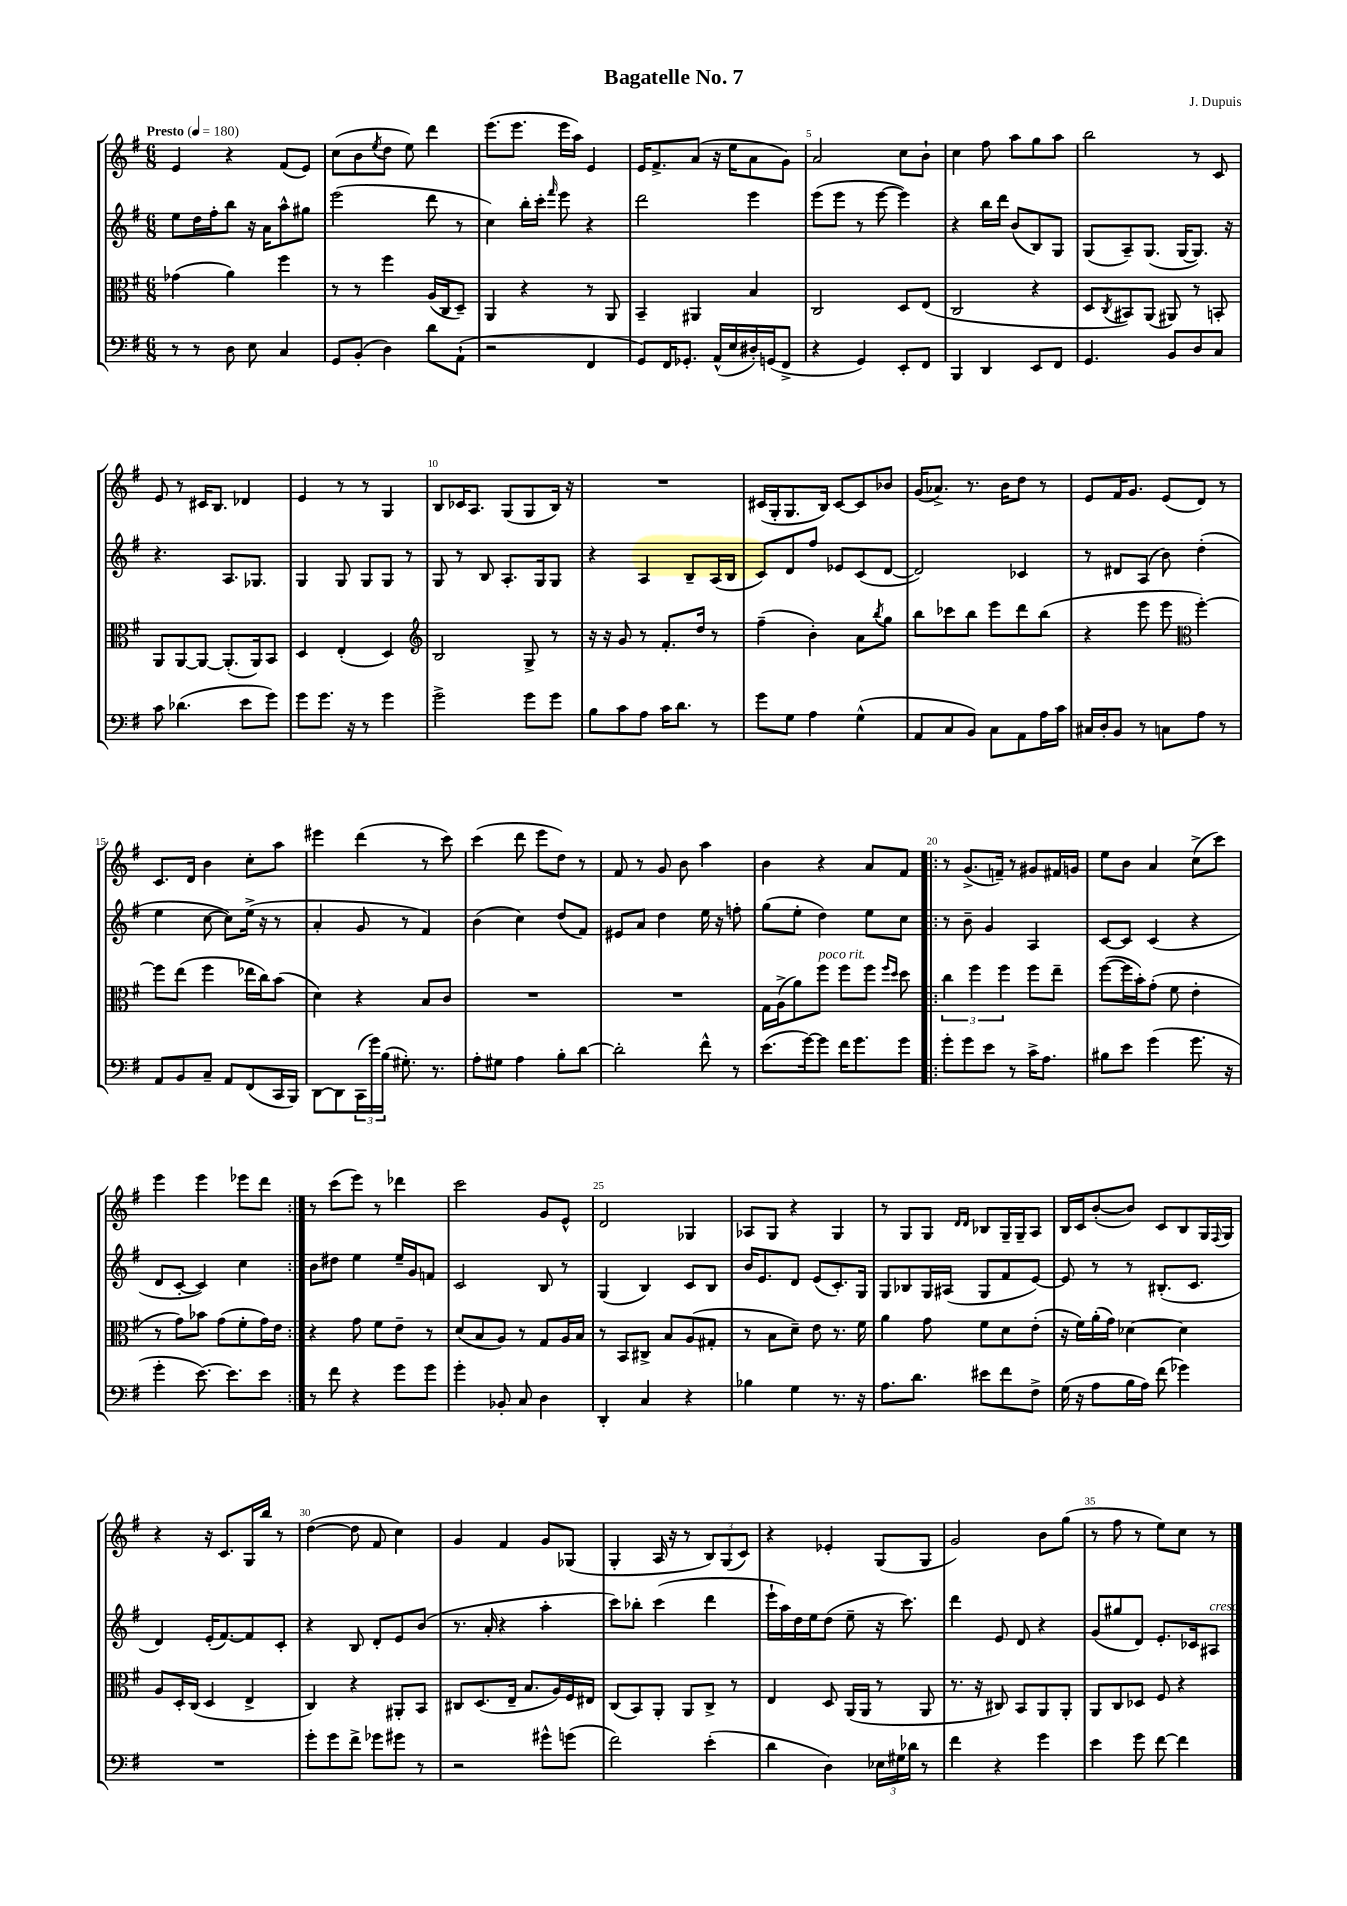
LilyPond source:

\header { title = "Bagatelle No. 7" composer = "J. Dupuis" }
<<
\new StaffGroup <<
\new Staff = "s0" {
    \clef treble \key g \major \numericTimeSignature \time 6/8 \tempo "Presto" 4 = 180
    e'4 r4 fis'8( e'8) |
    c''8( b'8 \acciaccatura { e''8 } d''8 e''8) d'''4 |
    e'''8.( e'''8. e'''16 a''16) e'4 |
    e'16 fis'8.-> a'8( r16 e''16 a'8 g'8) |
    a'2 c''8 b'8-! |
    c''4 fis''8 a''8 g''8 a''8 |
    b''2 r8 c'8 |
    e'8 r8 cis'16 b8. des'4 |
    e'4 r8 r8 g4 |
    b8 ces'16 a8. g8( g8 b16) r16 |
    R2. |
    cis'16( g16-. g8. b16) cis'8~ cis'8 bes'8 |
    g'16( aes'8.->) r8. b'16 d''8 r8 |
    e'8 fis'16 g'8. e'8( d'8) r8 |
    c'8. d'16 b'4 c''8-. a''8 |
    eis'''4 d'''4( r8 c'''8) |
    c'''4( d'''8 e'''8 d''8) r8 |
    fis'8 r8 g'8 b'8 a''4 |
    b'4 r4 a'8 fis'8 |
    \repeat volta 2 { r8 g'8.->( f'16--) r8 gis'8 fis'16 g'16 |
    e''8 b'8 a'4 c''8->( c'''8) |
    e'''4 e'''4 ees'''8 d'''8 | }
    r8 c'''8( e'''8) r8 des'''4 |
    c'''2 g'8 e'8-^ |
    d'2 ges4 |
    aes8 g8 r4 g4 |
    r8 g8 g8 \grace { d'16 d'16 } bes8 g16-- g16-- a8 |
    b16 c'16 b'8~-.( b'8) c'8 b8 g16 \appoggiatura { fis8 } g16 |
    r4 r16 c'8. g16 b''16 r8 |
    d''4~( d''8 fis'8 c''4) |
    g'4 fis'4 g'8 ges8( |
    g4-. a16 r16 r8 \tuplet 3/2 { b8) g8( c'8) } |
    r4 ees'4-. g8( g8 |
    g'2) b'8 g''8( |
    r8 fis''8 r8 e''8) c''8 r8 \bar "|." |
}
\new Staff = "s1" {
    \clef treble \key g \major \numericTimeSignature \time 6/8
    e''8 d''16 fis''16-. b''8 r16 a'16 a''8-^ gis''8 |
    e'''2( d'''8 r8 |
    c''4) b''16-. c'''16-. \grace { fis'''16 } e'''8 r4 |
    d'''2 e'''4 |
    e'''8( e'''8 r8 e'''8~ e'''4) |
    r4 b''16 d'''16 b'8( b8) g8 |
    g8( a8--) g8.( g16~ g8.) r16 |
    r4. a8. ges8. |
    g4 g8 g8 g8 r8 |
    g8 r8 b8 a8.-. g16 g8 |
    r4 a4 b8-- a16( b16 |
    c'8) d'8 fis''8 ees'8 c'8( d'8~ |
    d'2) ces'4 |
    r8 dis'8 a8( b'8) d''4-.( |
    e''4 c''8~ c''8) e''16->( r16 r8 |
    a'4-. g'8 r8 fis'4) |
    b'4( c''4) d''8( fis'8) |
    eis'8 a'8 d''4 e''16 r16 f''8-. |
    g''8( e''8-. d''4) e''8 c''8 |
    \repeat volta 2 { r8 b'8-- g'4 a4 |
    c'8~ c'8 c'4( r4 |
    d'8 c'8~-. c'4) c''4 | }
    b'8 dis''8 e''4 e''16-- g'16 f'8 |
    c'2 b8 r8 |
    g4( b4) c'8 b8 |
    b'16 e'8. d'8 e'8( c'8.-.) g16 |
    g8 bes8 g16 ais16( g8 fis'8 e'8~) |
    e'8 r8 r8 bis8.-.( c'8. |
    d'4) e'16-.( fis'8.~) fis'8 c'8-. |
    r4 b8 d'8-. e'8 b'8( |
    r8. a'16-. r4 a''4-. |
    c'''8) bes''8-. c'''4( d'''4 |
    e'''16-! a''16) d''16 e''16 d''8( e''8-- r16 c'''8.) |
    d'''4 e'8 d'8 r4 |
    g'8( gis''8 d'8) e'8.-. ces'16 ais8^\markup { \italic "cresc." } \bar "|." |
}
\new Staff = "s2" {
    \clef alto \key g \major \numericTimeSignature \time 6/8
    ges'4( a'4) fis''4 |
    r8 r8 fis''4 a16( c16 d8--) |
    a,4 r4 r8 a,8 |
    b,4-- ais,4 b4 |
    c2 d8 e8( |
    c2 r4 |
    d8 \acciaccatura { c8 } bis,8) a,8( ais,8) r8 b,8-. |
    a,8 a,8~ a,8~ a,8.-.( a,16) b,8 |
    d4 e4-.( d4) |
    \clef treble b2 g8-> r8 |
    r16 r16 g'8 r8 fis'8.-. d''16 r8 |
    fis''4--( b'4-.) a'8 \acciaccatura { b''8 } g''8 |
    b''8 ces'''8 b''8 e'''8 d'''8 b''8( |
    r4 e'''8 e'''8 \clef alto fis''4~-.) |
    fis''8 e''8( fis''4 ees''16 c''16) b'8( |
    d'4) r4 b8 c'8 |
    R2. |
    R2. |
    g16 a16->( a'8) fis''8^\markup { \italic "poco rit." } fis''8 fis''8 \grace { fis''16 d''16 } d''8 |
    \repeat volta 2 { \tuplet 3/2 { c''4 fis''4 fis''4 } fis''8 e''8-- |
    fis''8~( fis''16 b'16-.) g'8-.( fis'8 e'4-. |
    r8 g'8) bes'8 g'8( fis'8-. g'16) e'16 | }
    r4 g'8 fis'8 e'8-- r8 |
    d'8( b8 a8) r8 g8 a16 b16 |
    r8 b,8 cis8-> b8 a8( gis8-. |
    r8 b8 d'8--) e'8 r8. fis'16 |
    a'4 g'8 fis'8 d'8 e'8-.( |
    r16 fis'16) a'16-.( g'16) des'4~ des'4 |
    a8 d16-. c16( d4 e4-> |
    c4) r4 ais,8-. b,8 |
    cis8 d8.( e16-- b8. a16) fis16 eis16 |
    c8( b,8) a,8-. a,8 c8-> r8 |
    e4 d8 a,16( a,16 r8 a,8 |
    r8. r16 cis8) b,8 a,8 a,8-. |
    a,8 c8 des8 fis8 r4 \bar "|." |
}
\new Staff = "s3" {
    \clef bass \key g \major \numericTimeSignature \time 6/8
    r8 r8 d8 e8 c4 |
    g,8 b,8-.( d4) d'8 a,8-!( |
    r2 fis,4 |
    g,8) fis,16 ges,8.-. a,16-^( e16 dis16-.) g,16( fis,8-> |
    r4 g,4) e,8-. fis,8 |
    b,,4 d,4 e,8 fis,8 |
    g,4. b,8 d8 c8 |
    c'8 des'4.( e'8 g'8) |
    g'8 g'8. r16 r8 g'4 |
    g'2-> g'8 g'8 |
    b8 c'8 a8 c'16 d'8. r8 |
    g'8 g8 a4 g4-^( |
    a,8 c8 b,8) c8 a,8 a16 c'16 |
    cis16 d16-. b,8 r8 c8 a8 r8 |
    a,8 b,8 c8-- a,8 fis,8( c,16 b,,16) |
    d,8~ d,8 \tuplet 3/2 { c,16( g'16) b16( } gis8.-.) r8. |
    a8-. gis8 a4 b8-. d'8~ |
    d'2-. fis'8-^ r8 |
    e'8.( g'16~) g'8 fis'16 g'8. g'8 |
    \repeat volta 2 { g'8-. g'8 e'8 r8 c'16-> a8. |
    bis8 e'8 g'4( g'8. r16 |
    g'4-. e'8.~) e'8. e'8 | }
    r8 fis'8 r4 g'8 g'8 |
    g'4-. bes,8-. c8 d4 |
    d,4-. c4 r4 |
    bes4 g4 r8. r16 |
    a8. d'8. eis'8 fis'8 fis8-> |
    g16( r16 a8 b16 a16) fis'8( ges'4) |
    R2. |
    g'8-. g'8 fis'8-> ges'8 gis'8 r8 |
    r2 gis'8-^ g'8( |
    fis'2) e'4-.( |
    d'4 d4) \tuplet 3/2 { ees16 gis16 des'16 } r8 |
    fis'4 r4 g'4 |
    e'4 g'8 fis'8~ fis'4 \bar "|." |
}
>>
>>
\layout { \context { \Score \override BarNumber.break-visibility = ##(#f #t #t) barNumberVisibility = #(every-nth-bar-number-visible 5) } }
